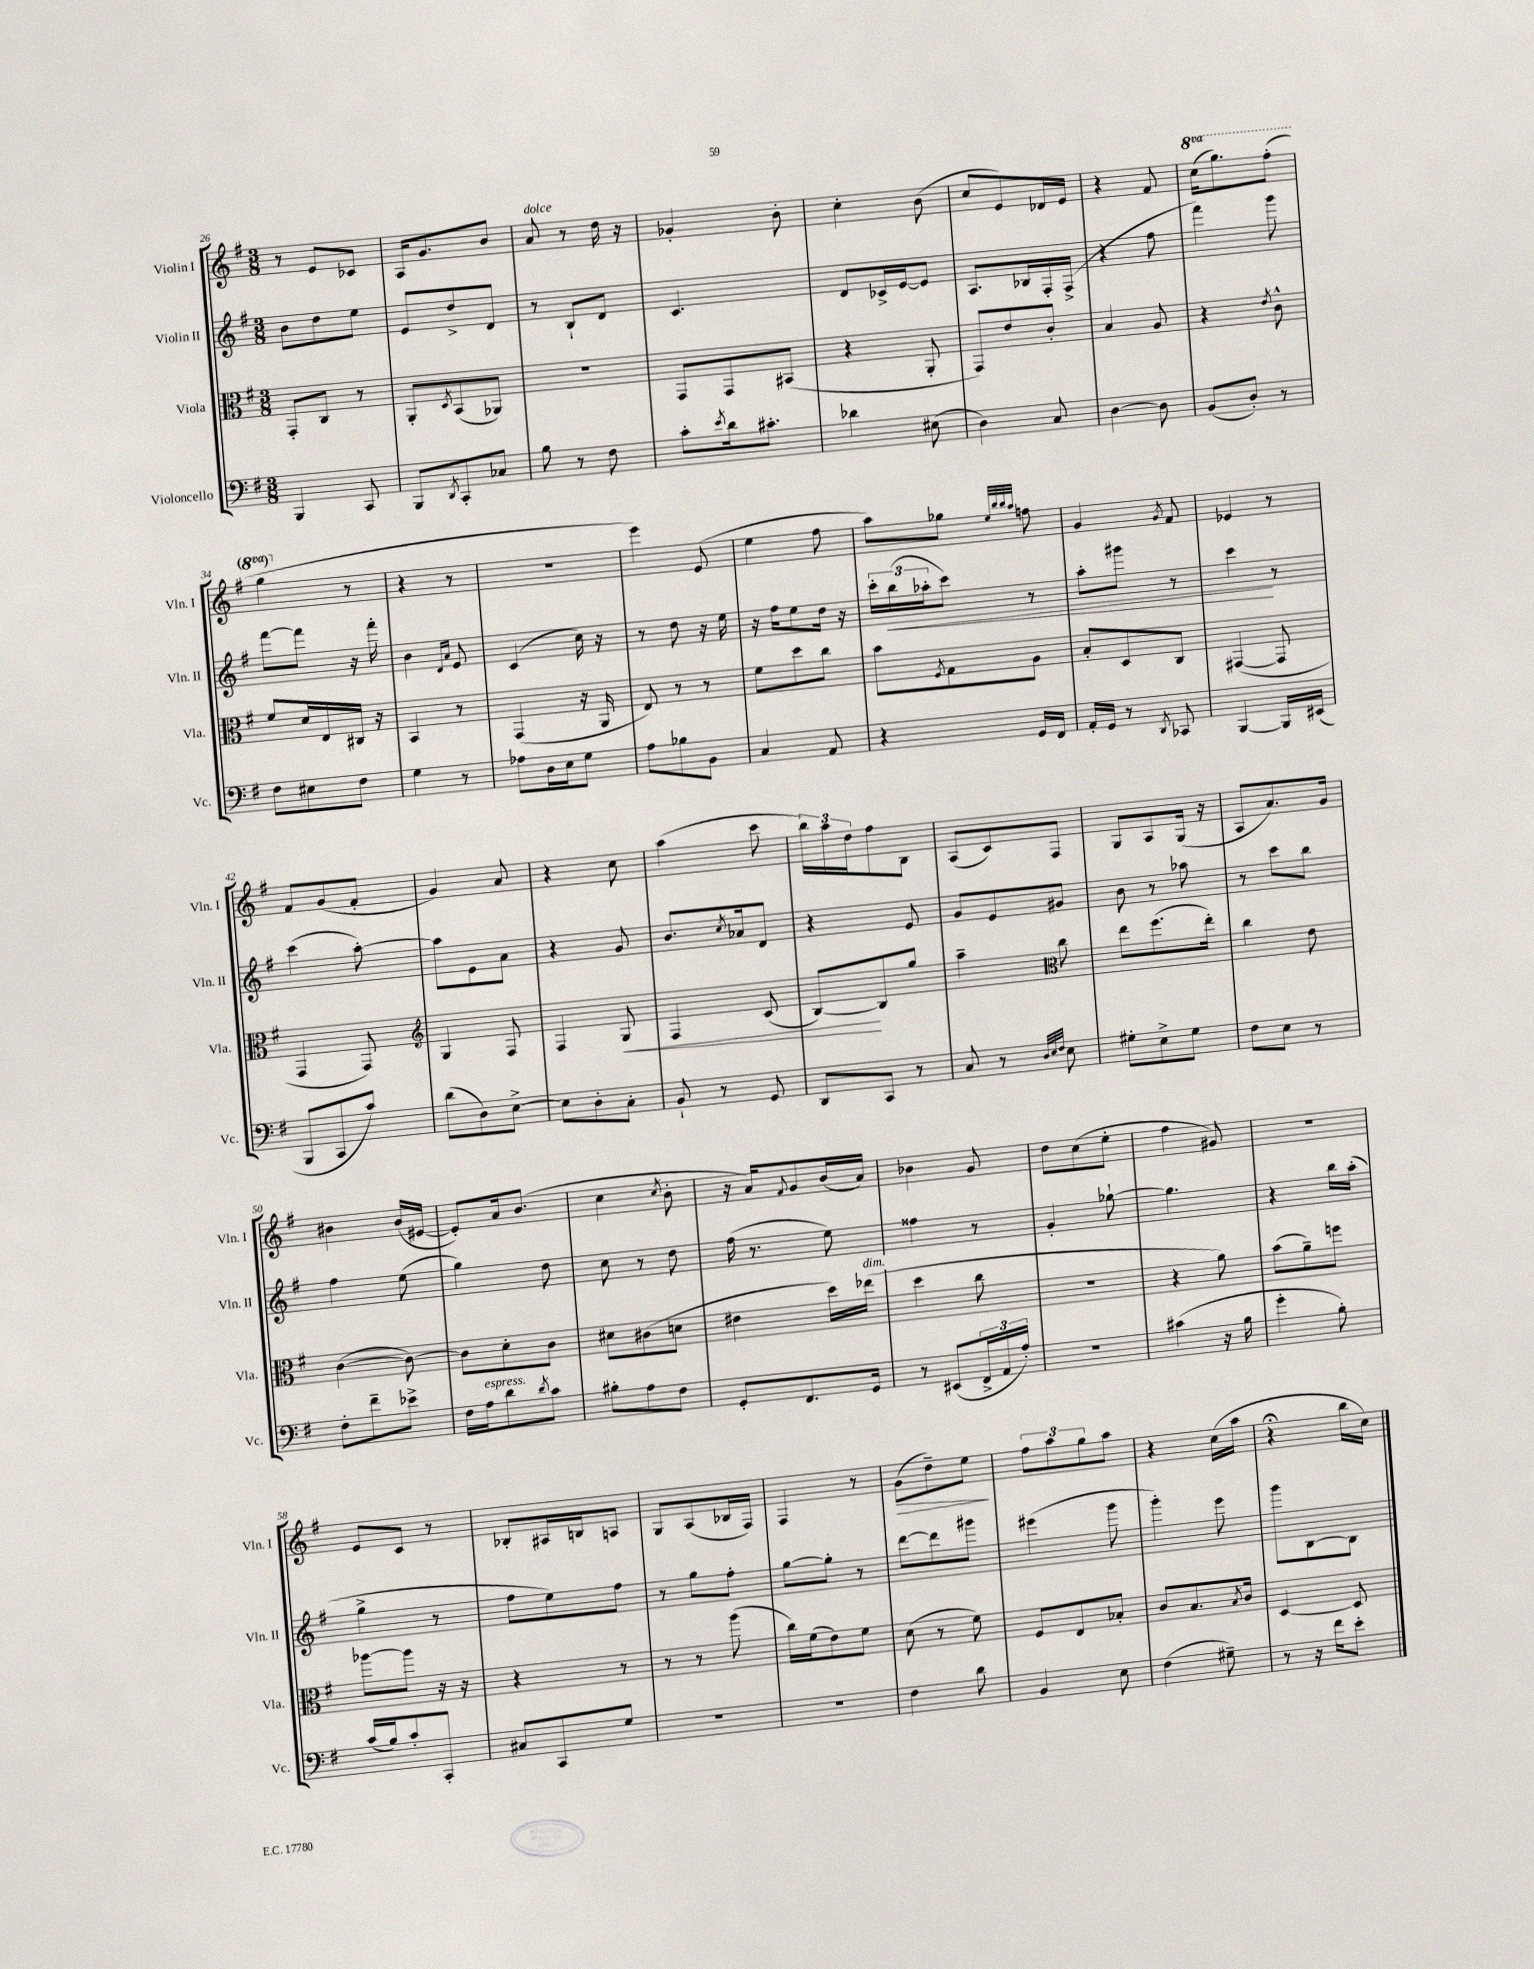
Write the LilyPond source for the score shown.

<<
\new StaffGroup <<
\new Staff = "s0" \with { instrumentName = "Violin I" shortInstrumentName = "Vln. I" } {
    \clef treble \key g \major \numericTimeSignature \time 3/8 \set Staff.ottavationMarkups = #ottavation-simple-ordinals
    r8 e'8 ces'8 |
    a16 g'8. b'8 |
    a'8^\markup { \italic "dolce" } r8 d''16 r16 |
    ges'4-. b'8-. |
    c''4-. b'8( |
    c''8 e'8) des'16 e'16 |
    r4 fis'8 |
    \ottava #1 c'''16( g'''8.) fis'''8-.( |
    g'''4 \ottava #0 r8 |
    r4 r8 |
    R4. |
    e'''4) e'8( |
    e''4 fis''8 |
    a''8) ges''8 \grace { e''32 b''32 b''32 a''32 } f''8 |
    g'4 \acciaccatura { g'8 } fis'8 |
    ees'4 r8 |
    fis'8 g'8( fis'8-. |
    g'4) a'8 |
    r4 c''8 |
    a''4( c'''8 |
    \tuplet 3/2 { b''16) a''16 d''16 } fis''8 b8 |
    a8( c'8) fis8 |
    g8 a8 g16( r16 |
    a8 a'8.) g'16 |
    bis'4 bis'16( eis'16~ |
    eis'8-.) a'16 b'8.( |
    c''4 \acciaccatura { c''8 } b'8-. |
    r16 a'16) \appoggiatura { fis'8 } g'8 b'16( a'16) |
    bes'4 g'8 |
    d''8 c''8( e''8-. |
    fis''4 gis'8) |
    R4. |
    e'8 c'8 r8 |
    bes8-. ais16 b16 a8 |
    g8 a8( bes16 fis16) |
    fis4 r8 |
    g'8\>( d''8--) e''8\! |
    \tuplet 3/2 { fis''8 a''8 g''8 } a''8 |
    r4 c''16( a''16 |
    r4\fermata b''16 c''16) \bar "|." |
}
\new Staff = "s1" \with { instrumentName = "Violin II" shortInstrumentName = "Vln. II" } {
    \clef treble \key g \major \numericTimeSignature \time 3/8
    b'8 d''8 e''8 |
    e'8 d''8-> d'8 |
    r8 b8-! d'8 |
    c'4. |
    d'8 ces'16-> e'16~ e'8 |
    a8. bes16 fis16-. fis16->( |
    r4 fis''8 |
    fis'''4) g'''8 |
    fis'''8~ fis'''8 r16 fis'''16-. |
    b'4 \grace { d'16 a'16 } e'8 |
    c'4( c''16) r16 |
    r8 d''8 r16 e''16 |
    r16 fis''16 e''8 d''16 r16 |
    \tuplet 3/2 { c'''16-. b''16\<( aes''16-. } c'''8) r8 |
    a''8-. gis'''8 r8 |
    c'''4\! r8 |
    c'''4( a''8~-.) |
    a''8 e'8 a'8 |
    r4 g'8 |
    b'8. \acciaccatura { c''8 } aes'16 d'8 |
    r4 e'8 |
    g'8 e'8 gis'8 |
    b'8 r8 aes''8 |
    r8 c'''8 b''8 |
    fis''4 e''8( |
    g''4) d''8 |
    c''8 r8 d''8 |
    fis''16( r8. e''8) |
    fisis''4 r8 |
    g'4-. ges''8~-! |
    ges''4. |
    r4 b''16 a''16-.( |
    g''4-> r8 |
    fis''8 e''8) fis''8 |
    r8 g''8 fis''8-. |
    g''8~ g''8-. r8 |
    d'''8~ d'''8 gis'''8 |
    eis'''4( g'''8 |
    g'''4-.) e'''8 |
    g'''8 b8~ b8 \bar "|." |
}
\new Staff = "s2" \with { instrumentName = "Viola" shortInstrumentName = "Vla." } {
    \clef alto \key g \major \numericTimeSignature \time 3/8
    g,8-. c8 r8 |
    a,8-. \acciaccatura { d8 } b,8( aes,8) |
    R4. |
    g,8 g,8 bis,8( |
    r4 a,8-. |
    g,8) e'8 c'8-. |
    b4 a8 |
    r4 \acciaccatura { e'8 } c'8-^ |
    fis'8 d'16 e16 cis16 r16 |
    b,4 r8 |
    g,4( r16 a,16 |
    e8) r8 r8 |
    fis'8 d''8 c''8 |
    b'8 \acciaccatura { fis8 } g8 a8 |
    b8-. d8 c8 |
    gis,4~( gis,8 |
    g,4 g,8) |
    \clef treble g4 fis8 |
    fis4 g8\< |
    fis4 c'8( |
    b8~\!) b8 g''8 |
    a''4-- \clef alto c''8 |
    e''8 fis''8.( e''16-.) |
    c''4 e'8 |
    c'4~( c'8~) |
    c'8 d'8-. c'8 |
    dis'8 cis'8( d'8 |
    eis'4 d''16) ees''16^\markup { \italic "dim." }( |
    d''4 c''8 |
    R4. |
    r4 a'8) |
    b'8( a'8--) f''8 |
    aes''8~ aes''8 r16 r16 |
    r4 r8 |
    r8 r8 a''8( |
    c''16) fis'16( e'8) fis'8 |
    d'8( r8 fis'8) |
    fis8 e8 bes8-. |
    c'8 b8. \acciaccatura { b8 } c'16 |
    d4~ d8 \bar "|." |
}
\new Staff = "s3" \with { instrumentName = "Violoncello" shortInstrumentName = "Vc." } {
    \clef bass \key g \major \numericTimeSignature \time 3/8
    b,,4 c,8 |
    b,,8 \acciaccatura { d,8 } c,8-. ces8 |
    b8 r8 fis8 |
    c'8-. \acciaccatura { e'8 } d'16 cis'8.-. |
    des'4 eis8( |
    d4) c8 |
    d4~ d8 |
    b,8( d8-.) r8 |
    fis8 eis8 fis8 |
    g4 r8 |
    aes8 d16 e16 g8 |
    a8 bes8 b,8 |
    c4 a,8 |
    r4 g,16 fis,16 |
    a,16-. g,16 r8 \acciaccatura { d,8 } ces,8 |
    b,,4~ b,,16 eis,16( |
    b,,8 c,8 c'8) |
    d'8( d8) e8~-> |
    e8 d8-. c8-. |
    b,8-! r8 g,8 |
    d,8 c,8 r8 |
    c8 r8 \grace { d32 e32 fis32 } e8 |
    gis8-. e8-> gis8 |
    fis8 e8 r8 |
    fis8-. fis'8-- ees'8-> |
    fis16 a16^\markup { \italic "espress." } d'8 \acciaccatura { d'8 } c'8 |
    bis8-. a8 fis8 |
    g,8-. fis,8. g,16 |
    r8 eis,8( \tuplet 3/2 { fis,16-> a,16 a16-.) } |
    R4. |
    cis'4( r16 b16 |
    g'4-. b8-.) |
    c'16( b16) c'8-. c,8-. |
    cis8 c,8 g8 |
    R4. |
    R4. |
    fis4 d'8 |
    b,4 e8 |
    fis4( gis8--) |
    r8 r16 fis'16 e'8-. \bar "|." |
}
>>
>>
\layout { \context { \Score currentBarNumber = #26 } }
